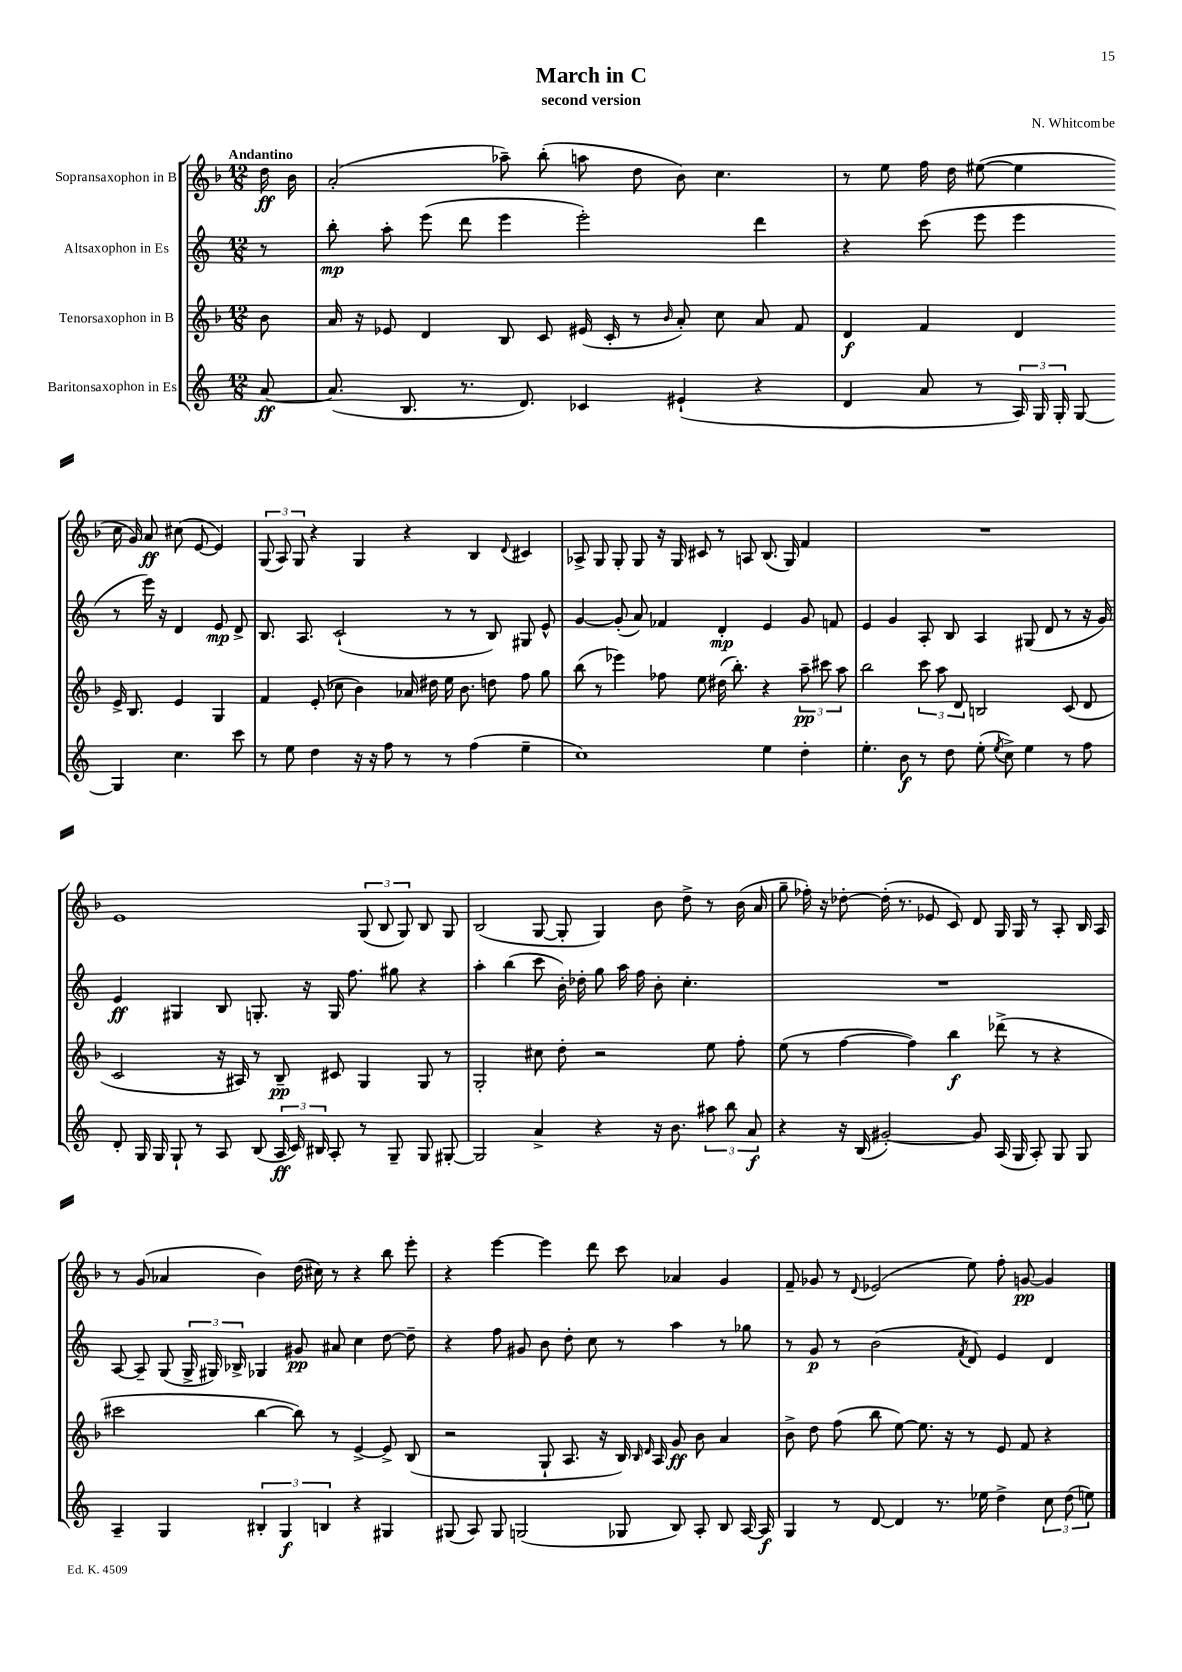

**kern	**dynam	**kern	**dynam	**kern	**dynam	**kern	**dynam
*part4	*part4	*part3	*part3	*part2	*part2	*part1	*part1
*staff4	*staff4	*staff3	*staff3	*staff2	*staff2	*staff1	*staff1
*I"Baritonsaxophon in Es	*	*I"Tenorsaxophon in B	*	*I"Altsaxophon in Es	*	*I"Sopransaxophon in B	*
*clefG2	*	*clefG2	*	*clefG2	*	*clefG2	*
*k[]	*	*k[b-]	*	*k[]	*	*k[b-]	*
*M12/8	*	*M12/8	*	*M12/8	*	*M12/8	*
=	=	=	=	=	=	=	=
!	!	!	!	!	!	!LO:TX:a:B:t=Andantino	!
[8a/	ff	8b-\	.	8r	.	16dd\	ff
.	.	.	.	.	.	16b-\	.
=1	=1	=1	=1	=1	=1	=1	=1
(8.a/]	.	16a/	.	8bb'\	mp	(2a'/	.
.	.	16r	.	.	.	.	.
.	.	8e-X/	.	8aa'\	.	.	.
8.B/	.	.	.	.	.	.	.
.	.	4d/	.	(8eee\	.	.	.
8.r	.	.	.	8ddd\	.	.	.
.	.	8B-/	.	4eee\	.	8aa-X~\)	.
8.d/)	.	.	.	.	.	.	.
.	.	8c/	.	.	.	(8bb-'\	.
4c-X/	.	(16e#X/	.	2eee'\)	.	8aan\	.
.	.	16c'/	.	.	.	.	.
.	.	8r	.	.	.	8dd\	.
.	.	16qqb-/	.	.	.	.	.
(4e#X`/	.	8a'/)	.	.	.	8b-\)	.
.	.	8cc\	.	.	.	4.cc\	.
4r	.	8a/	.	4ddd\	.	.	.
.	.	8f/	.	.	.	.	.
=2	=2	=2	=2	=2	=2	=2	=2
4d/	.	4d/	f	4r	.	8r	.
.	.	.	.	.	.	8ee\	.
8a/	.	4f/	.	(8ccc\	.	16ff\	.
.	.	.	.	.	.	16dd\	.
8r	.	.	.	8eee\	.	([8ee#X\	.
24A/)	.	4d/	.	4eee\	.	4ee#\]	.
24G/	.	.	.	.	.	.	.
24G'/	.	.	.	.	.	.	.
[8G/	.	.	.	.	.	.	.
4G/]	.	16e^/	.	8r	.	16cc\	.
.	.	8.B-/	.	.	.	16g/)	.
.	.	.	.	16eee\)	.	8a/	ff
.	.	.	.	16r	.	.	.
4.cc\	.	4e/	.	4d/	.	(8cc#X\	.
.	.	.	.	.	.	[8e/	.
.	.	4G/	.	8e/	mp	4e/])	.
8ccc\	.	.	.	8d^/	.	.	.
!!LO:LB:g=z
=3	=3	=3	=3	=3	=3	=3	=3
8r	.	4f/	.	8.B/	.	(12G/	.
.	.	.	.	.	.	12A/)	.
8ee\	.	.	.	.	.	.	.
.	.	.	.	.	.	12G/	.
.	.	.	.	8.A/	.	.	.
4dd\	.	(8e'/	.	.	.	4r	.
.	.	8cc-X\	.	(2c`/	.	.	.
16r	.	4b-\)	.	.	.	4G/	.
16r	.	.	.	.	.	.	.
8ff\	.	.	.	.	.	.	.
8r	.	16a-X/	.	.	.	4r	.
.	.	16dd#X\	.	.	.	.	.
8r	.	16ee\	.	8r	.	.	.
.	.	8.b-\	.	.	.	.	.
(4ff\	.	.	.	8r	.	4B-/	.
.	.	8ddn\	.	8B/)	.	.	.
.	.	.	.	.	.	8qqd/	.
4ee~\	.	8ff\	.	8G#X/	.	4c#X/	.
.	.	8gg\	.	8e^^/	.	.	.
=4	=4	=4	=4	=4	=4	=4	=4
1cc)	.	(8bb-\	.	[4g/	.	8A-X^/	.
.	.	8r	.	.	.	8G/	.
.	.	4eee-X\)	.	(8g'/]	.	8G'/	.
.	.	.	.	8a/)	.	8G/	.
.	.	8ff-X\	.	4f-X/	.	16r	.
.	.	.	.	.	.	16G/	.
.	.	8ee\	.	.	.	8c#X/	.
.	.	(16dd#X\	.	4d'/	mp	8r	.
.	.	8.bb-'\)	.	.	.	.	.
.	.	.	.	.	.	8An/	.
4ee\	.	4r	.	4e/	.	(8.B-/	.
.	.	.	.	.	.	16G/)	.
4dd'\	.	12aa~\	pp	8g/	.	4f/	.
.	.	12ccc#X\	.	.	.	.	.
.	.	.	.	8fn/	.	.	.
.	.	12aa\	.	.	.	.	.
=5	=5	=5	=5	=5	=5	=5	=5
4.ee'\	.	2bb-\	.	4e/	.	1.r	.
.	.	.	.	4g/	.	.	.
8b\	f	.	.	.	.	.	.
8r	.	12ccc\	.	8A'/	.	.	.
.	.	12aa\	.	.	.	.	.
8dd\	.	.	.	8B/	.	.	.
.	.	12d/	.	.	.	.	.
(8ee'\	.	2Bn/	.	4A/	.	.	.
8qee/	.	.	.	.	.	.	.
8cc^\)	.	.	.	.	.	.	.
4ee\	.	.	.	(8G#X/	.	.	.
.	.	.	.	8d/	.	.	.
8r	.	(8c/	.	8r	.	.	.
8ff\	.	8d/	.	16r	.	.	.
.	.	.	.	16g/)	.	.	.
!!LO:LB:g=z
=6	=6	=6	=6	=6	=6	=6	=6
8d'/	.	2c/	.	4e/	ff	1e	.
16G/	.	.	.	.	.	.	.
16G/	.	.	.	.	.	.	.
8G`/	.	.	.	4G#X/	.	.	.
8r	.	.	.	.	.	.	.
8A/	.	16r	.	8B/	.	.	.
.	.	16A#X/)	.	.	.	.	.
(8B/	.	8r	.	8.Gn'/	.	.	.
24A/	ff	8B-~/	pp	.	.	.	.
24c/)	.	.	.	.	.	.	.
.	.	.	.	16r	.	.	.
24B#X/	.	.	.	.	.	.	.
8A'/	.	8c#X/	.	16G/	.	.	.
.	.	.	.	8.ff\	.	.	.
8r	.	4G/	.	.	.	(12G/	.
.	.	.	.	.	.	12B-/	.
8G~/	.	.	.	8gg#X\	.	.	.
.	.	.	.	.	.	12G/)	.
8G/	.	8G/	.	4r	.	8B-/	.
[8G#X'/	.	8r	.	.	.	8G/	.
=7	=7	=7	=7	=7	=7	=7	=7
2G#/]	.	2G'/	.	4aa'\	.	(2B-/	.
.	.	.	.	(4bb\	.	.	.
4a^/	.	8cc#X\	.	8ccc\	.	[8G/	.
.	.	8dd'\	.	16b'\)	.	8G'/]	.
.	.	.	.	16dd-X'\	.	.	.
4r	.	2r	.	8gg\	.	4G/)	.
.	.	.	.	16aa\	.	.	.
.	.	.	.	16ff\	.	.	.
16r	.	.	.	8b'\	.	8b-\	.
8.b\	.	.	.	.	.	.	.
.	.	.	.	4.cc'\	.	8dd^\	.
12aa#X\	.	8ee\	.	.	.	8r	.
12bb\	.	.	.	.	.	.	.
.	.	8ff'\	.	.	.	(16b-\	.
12a/	f	.	.	.	.	.	.
.	.	.	.	.	.	16a/	.
=8	=8	=8	=8	=8	=8	=8	=8
4r	.	(8ee\	.	1.r	.	8gg~\	.
.	.	8r	.	.	.	16ff-X'\)	.
.	.	.	.	.	.	16r	.
16r	.	[4ff\	.	.	.	[8dd-X'\	.
(16B/	.	.	.	.	.	.	.
[2g#X'/)	.	.	.	.	.	(16dd-'\]	.
.	.	.	.	.	.	8.r	.
.	.	4ff\])	.	.	.	.	.
.	.	.	.	.	.	8e-X/	.
.	.	4bb-\	f	.	.	8c/)	.
8g#/]	.	.	.	.	.	8d/	.
(16A/	.	(8ddd-X^\	.	.	.	16G/	.
16G/	.	.	.	.	.	16G/	.
8A'/)	.	8r	.	.	.	8r	.
8G/	.	4r	.	.	.	8A'/	.
8G/	.	.	.	.	.	16B-/	.
.	.	.	.	.	.	16A/	.
!!LO:LB:g=z
=9	=9	=9	=9	=9	=9	=9	=9
4A~/	.	2ccc#X\	.	[8A/	.	8r	.
.	.	.	.	8A~/]	.	(8g/	.
4G/	.	.	.	(8G/	.	4a-X/	.
.	.	.	.	24G^/	.	.	.
.	.	.	.	24G#X/)	.	.	.
.	.	.	.	24B-X^/	.	.	.
6B#X'/	.	[4bb-\	.	4G-X/	.	4b-\)	.
6G/	f	.	.	.	.	.	.
.	.	8bb-\])	.	8g#X/	pp	(16dd\	.
.	.	.	.	.	.	16cc#X\)	.
6Bn/	.	.	.	.	.	.	.
.	.	8r	.	8a#X/	.	8r	.
4r	.	[4e^/	.	4cc\	.	4r	.
4G#X/	.	8e^/]	.	[8dd\	.	8bb-\	.
.	.	(8B-/	.	8dd~\]	.	8eee'\	.
=10	=10	=10	=10	=10	=10	=10	=10
(8G#X/	.	2r	.	4r	.	4r	.
8A/)	.	.	.	.	.	.	.
8G#/	.	.	.	8ff\	.	[4eee\	.
(2Gn/	.	.	.	8g#X/	.	.	.
.	.	8G`/	.	8b\	.	4eee\]	.
.	.	8.A/	.	8dd'\	.	.	.
.	.	.	.	8cc\	.	8ddd\	.
.	.	16r	.	.	.	.	.
8G-X/	.	16B-/)	.	8r	.	8ccc\	.
.	.	16qqB-/	.	.	.	.	.
.	.	16qqd/	.	.	.	.	.
.	.	16A/	.	.	.	.	.
8B/)	.	8g/	ff	4aa\	.	4a-X/	.
8A'/	.	8b-\	.	.	.	.	.
8B/	.	4a/	.	8r	.	4g/	.
[16A/	.	.	.	8gg-X\	.	.	.
16A/]	f	.	.	.	.	.	.
=11	=11	=11	=11	=11	=11	=11	=11
4G/	.	8b-^\	.	8r	.	8f~/	.
.	.	8dd\	.	8g/	p	8g-X/	.
8r	.	(8ff\	.	8r	.	8r	.
.	.	.	.	.	.	8qqd/	.
[8d/	.	8bb-\	.	(2b\	.	(2e-X/	.
4d/]	.	[8ee\)	.	.	.	.	.
.	.	8.ee\]	.	.	.	.	.
8.r	.	.	.	.	.	.	.
.	.	16r	.	.	.	.	.
.	.	.	.	8qf/	.	.	.
.	.	8r	.	8d/)	.	8ee\)	.
16ee-X\	.	.	.	.	.	.	.
4dd^\	.	8e/	.	4e/	.	8ff'\	.
.	.	8f/	.	.	.	[8gn/	pp
12cc\	.	4r	.	4d/	.	4g/]	.
(12dd\	.	.	.	.	.	.	.
12een\)	.	.	.	.	.	.	.
==	==	==	==	==	==	==	==
*-	*-	*-	*-	*-	*-	*-	*-
